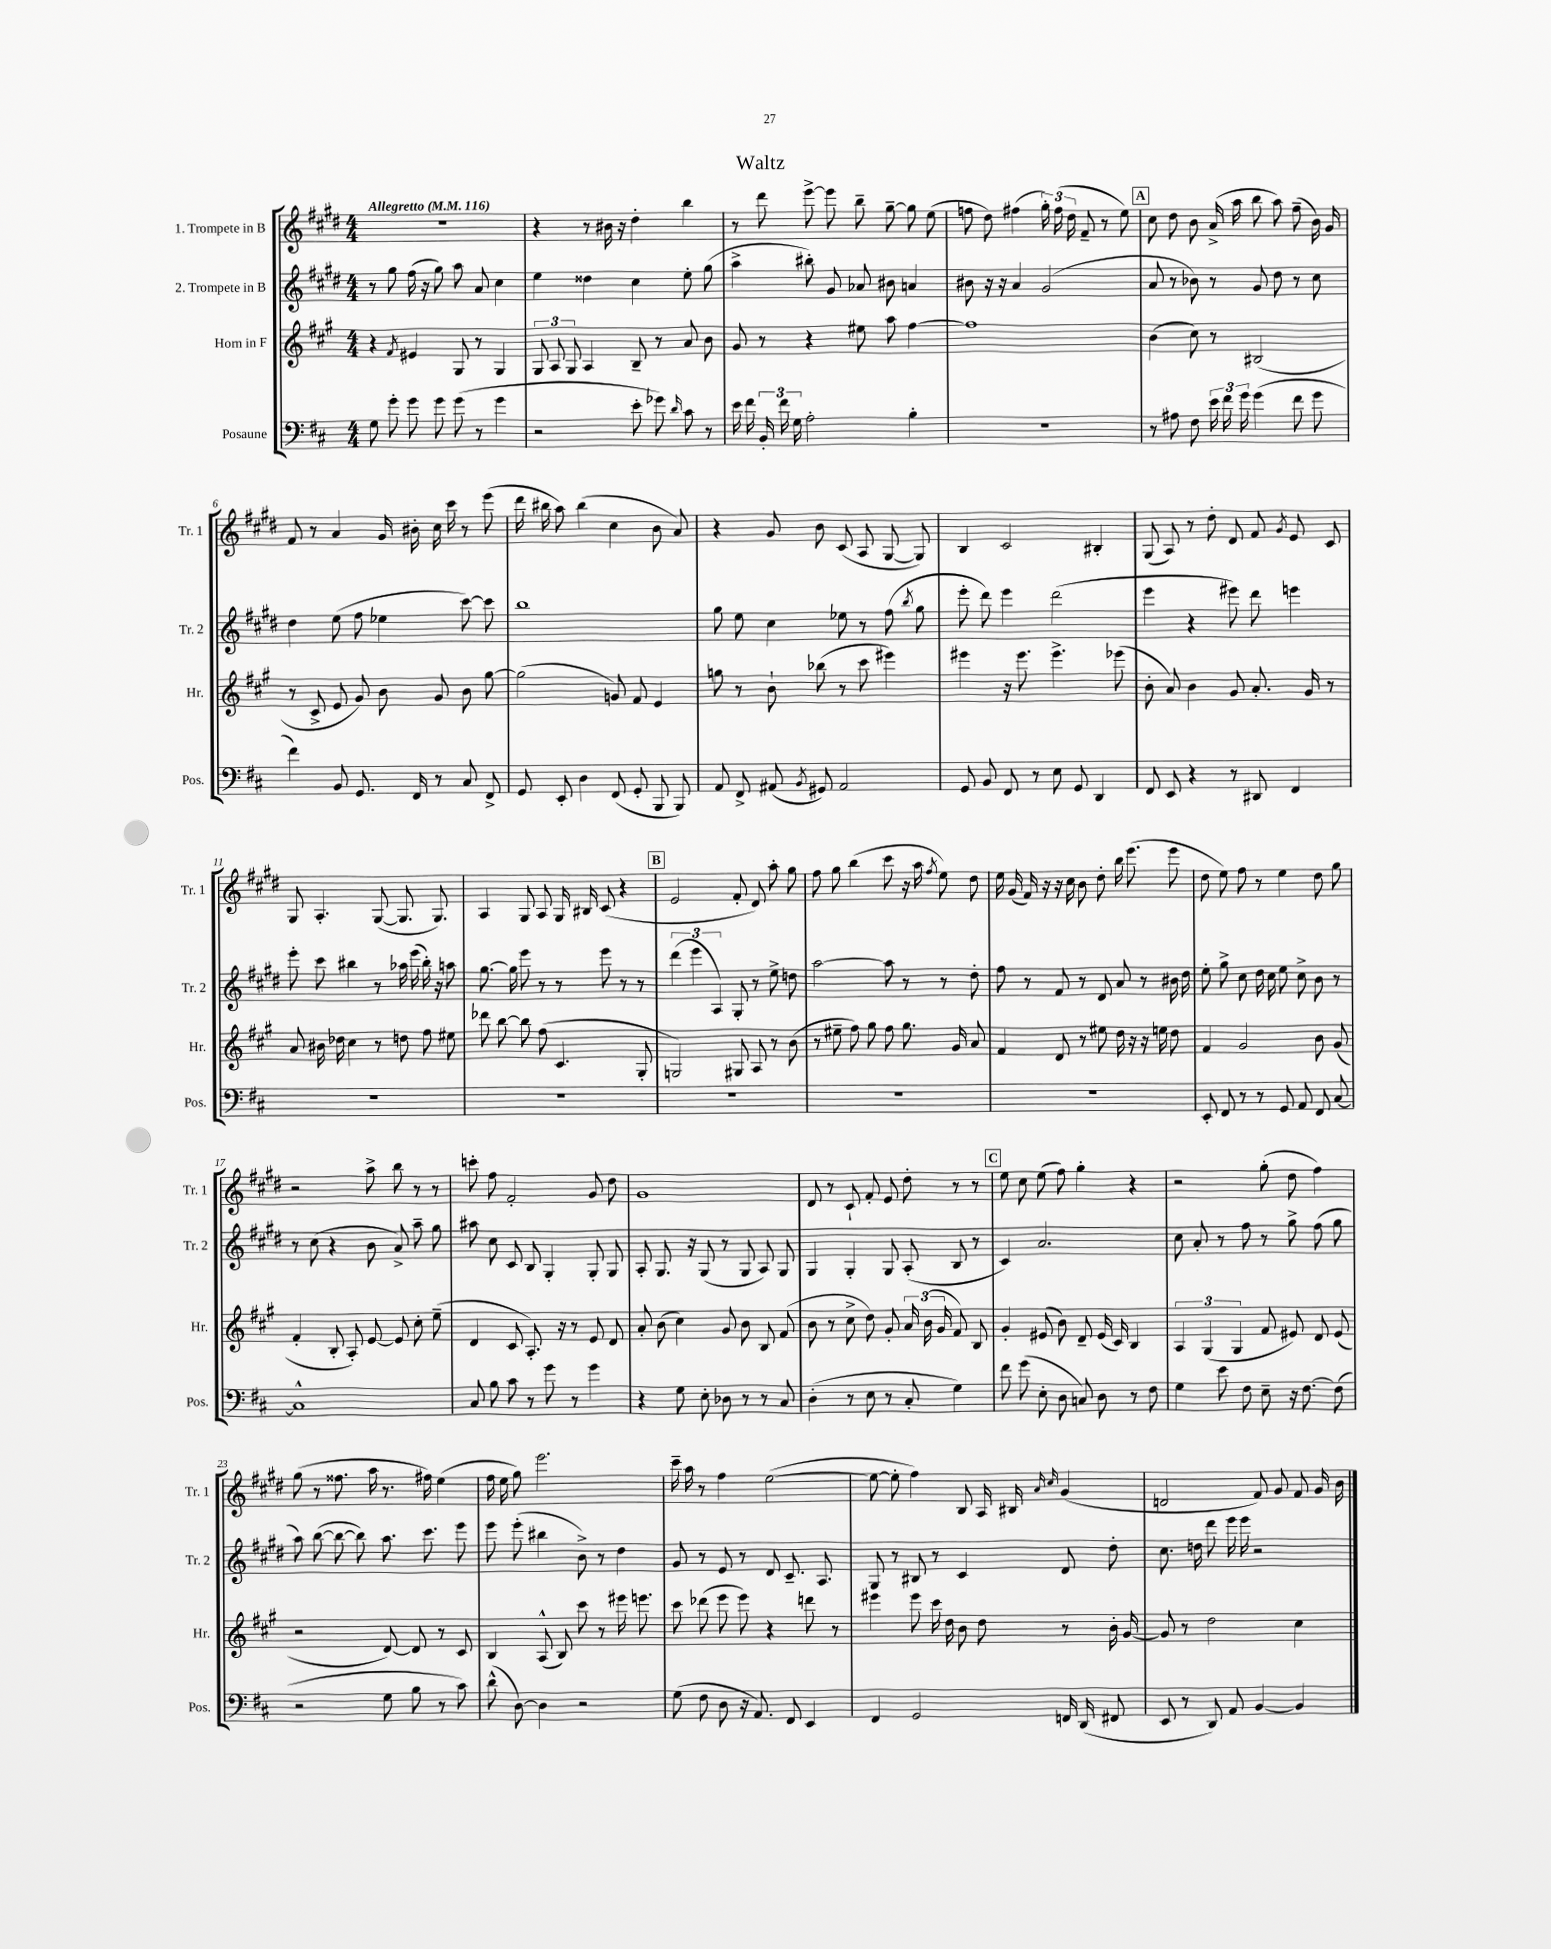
\header { title = "Waltz" }
<<
\new StaffGroup <<
\new Staff = "s0" \with { instrumentName = "1. Trompete in B" shortInstrumentName = "Tr. 1" } {
    \clef treble \key e \major \numericTimeSignature \time 4/4 \tempo "Allegretto" 4 = 116
    \autoBeamOff R1 |
    r4 r8 bis'16 r16 dis''4-. b''4 |
    r8 dis'''8 e'''8~-> e'''8 b''8-- gis''8~-- gis''8 e''8( |
    f''8 dis''8) fis''4( \tuplet 3/2 { gis''16-.) fis''16( dis''16 } fis'8-- r8 e''8) |
    \mark \markup { \box "A" } cis''8 dis''8 b'8 a'16->( a''16 b''8 a''8) fis''8--( b'16) gis'16 |
    fis'8 r8 a'4 gis'16 bis'16-. cis''16 cis'''16 r8 e'''8( |
    dis'''16 bis''16 a''8) bis''4( cis''4 b'8 a'8) |
    r4 gis'8 b'8 cis'8( a8 gis8~ gis8) |
    b4 cis'2 bis4-. |
    gis8( a8) r8 dis''8-. dis'8 fis'8 \acciaccatura { gis'8 } e'8 cis'8 |
    gis8 a4.-. gis8~( gis8. gis8.) |
    a4 gis8 a8 gis16 bis16 cis'8( r4 |
    \mark \markup { \box "B" } e'2 fis'8-. dis'8) a''8-. gis''8 |
    fis''8 gis''8 b''4( cis'''8 r16 a''16 \acciaccatura { fis''8 } e''8) dis''8 |
    e''16 gis'16( fis'16) r16 r16 cis''16 b'8 dis''8-. b''16 e'''8.( e'''8 |
    dis''8 e''8) fis''8 r8 e''4 dis''8 gis''8 |
    r2 a''8-> b''8 r8 r8 |
    c'''8-. fis''8 fis'2-. gis'8 dis''8 |
    gis'1 |
    dis'8 r8 cis'8-! fis'8-. e'8 dis''8-. r8 r8 |
    \mark \markup { \box "C" } e''8 cis''8 e''8( fis''8) gis''4-. r4 |
    r2 gis''8-.( dis''8 fis''4) |
    gis''8( r8 fisis''8. a''16 r8. fis''16) e''4( |
    fis''16 e''16 gis''8) e'''2. |
    cis'''16-- a''16 r8 fis''4 e''2~( |
    e''8~ e''8-. fis''4) b8 a16 bis16 \grace { a'16 cis''16 } gis'4( |
    d'2 fis'8) gis'8 fis'8 gis'16 b'16 \bar "|." |
}
\new Staff = "s1" \with { instrumentName = "2. Trompete in B" shortInstrumentName = "Tr. 2" } {
    \clef treble \key e \major \numericTimeSignature \time 4/4
    \autoBeamOff r8 gis''8 fis''16( r16 gis''8) a''8 a'8 cis''4 |
    e''4 disis''4 cis''4 e''8-. gis''8( |
    a''4-> bis''8-.) gis'8 aes'8 bis'8 a'4 |
    bis'8 r16 r16 a'4 gis'2( |
    \mark \markup { \box "A" } a'8 r8 bes'8) r8 gis'8 dis''8 r8 cis''8 |
    dis''4 e''8( fis''8 ees''4 cis'''8~) cis'''8 |
    b''1 |
    gis''8 e''8 cis''4 ees''8 r8 fis''8( \acciaccatura { b''8 } gis''8 |
    e'''8-. dis'''8) e'''4 dis'''2( |
    e'''4 r4 eis'''8) dis'''8 e'''4 |
    e'''8-. cis'''8 bis''4 r8 aes''16 e'''16( bis''16-.) r16 a''8 |
    gis''8.~ gis''16 e'''8 r8 r8 e'''8 r8 r8 |
    \mark \markup { \box "B" } \tuplet 3/2 { dis'''4( e'''4 a4) } gis8-. r8 e''8-> d''8 |
    a''2~ a''8 r8 r8 dis''8-. |
    fis''8 r8 fis'8 r8 dis'8 a'8 r8 bis'16 dis''16 |
    e''8-. gis''8-> cis''8 dis''16 cis''16 e''8 cis''8-> b'8 r8 |
    r8 cis''8( r4 b'8 a'8->) a''8-- gis''8 |
    ais''8 cis''8 cis'8 b8 gis4-. gis8-. gis8 |
    a8-. gis8. r16 gis8( r8 gis8 a8) gis8 |
    gis4 gis4-. gis8 a8-.( b8 r8 |
    \mark \markup { \box "C" } cis'4) a'2. |
    cis''8 a'8-. r8 fis''8 r8 gis''8-> fis''8( gis''8 |
    a''8) b''8~( b''8~ b''8) a''8. cis'''8. e'''8 |
    e'''8 e'''8-.( bis''4 b'8->) r8 dis''4 |
    gis'8 r8 e'8 r8 dis'8 cis'8.-- a8. |
    gis8 r8 bis8 r8 cis'4 dis'8 dis''8-. |
    cis''8. d''16 dis'''8 e'''16 e'''16 r2 \bar "|." |
}
\new Staff = "s2" \with { instrumentName = "Horn in F" shortInstrumentName = "Hr." } {
    \clef treble \key a \major \numericTimeSignature \time 4/4
    \autoBeamOff r4 \acciaccatura { fis'8 } eis'4 gis8 r8 gis4 |
    \tuplet 3/2 { gis8 a8 gis8 } a4 b8-- r8 a'8 b'8 |
    gis'8 r8 r4 eis''8 a''8 fis''4~ |
    fis''1 |
    \mark \markup { \box "A" } b'4( cis''8) r8 bis2( |
    r8 cis'8-> e'8 gis'8) b'8 gis'8 b'8 gis''8~ |
    gis''2( g'8) fis'8 e'4 |
    g''8 r8 b'8-! bes''8( r8 cis'''8 eis'''4) |
    eis'''4 r16 eis'''8. eis'''4.-> ees'''8( |
    b'8-. a'8) b'4 gis'8 a'8.-. gis'16 r8 |
    a'8 bis'16 des''16 cis''4 r8 d''8 fis''8 eis''8 |
    des'''8 b''8~ b''8 fis''8( cis'4. gis8-. |
    \mark \markup { \box "B" } g2) gis8 a8 r8 b'8( |
    r8 eis''8-- fis''8) gis''8 fis''8 gis''8. gis'16 a'8 |
    fis'4 d'8 r8 eis''8 d''16 r16 r16 e''16 d''8 |
    fis'4 gis'2 b'8 gis'8( |
    fis'4-. b8-. a8-.) e'8~ e'8 cis''8-. e''8--( |
    d'4 cis'8 a8.-.) r16 r8 e'8 d'8 |
    a'8-. b'8( cis''4) gis'8 b'8 b8 fis'8( |
    b'8 r8 cis''8-> d''8) gis'8-. \tuplet 3/2 { a'16 b'16( gis'16 } fis'8) b8 |
    \mark \markup { \box "C" } gis'4-. eis'8( b'8) d'8-- eis'16( cis'16) b4 |
    \tuplet 3/2 { a4 gis4( gis4 } fis'8 eis'8) d'8 eis'8( |
    r2 d'8~) d'8 r8 cis'8 |
    b4 a8-^( b8) cis'''8 r8 eis'''16 e'''8. |
    cis'''8 des'''8( e'''8 e'''8) r4 d'''8 r8 |
    eis'''4 eis'''8 cis'''16 d''16 b'8 d''8 r8 b'16-. gis'16~ |
    gis'8 r8 d''2 cis''4 \bar "|." |
}
\new Staff = "s3" \with { instrumentName = "Posaune" shortInstrumentName = "Pos." } {
    \clef bass \key d \major \numericTimeSignature \time 4/4
    \autoBeamOff g8 g'8-. g'8 g'8 g'8( r8 g'4 |
    r2 e'8-. ges'8) \grace { d'16 } cis'8 r8 |
    e'16 fis'16 \tuplet 3/2 { b,16-. fis'16 g16 } a2-. b4-. |
    R1 |
    \mark \markup { \box "A" } r8 ais8 fis8 \tuplet 3/2 { e'16 fis'16 g'16 } g'4( fis'8 g'8 |
    fis'4) b,8 g,8. fis,16 r8 cis8 fis,8-> |
    g,8 e,8-. d4 fis,8( g,8-. b,,8 b,,8) |
    a,8 fis,8-> ais,8( \acciaccatura { b,8 } gis,8) ais,2 |
    g,8 b,8 fis,8 r8 e8 g,8 d,4 |
    fis,8 e,8 r4 r8 dis,8 fis,4 |
    R1 |
    R1 |
    \mark \markup { \box "B" } R1 |
    R1 |
    R1 |
    e,8-. fis,8 r8 r8 g,8 a,8 fis,8 cis8~ |
    cis1-^ |
    cis8 b8 cis'8 r8 g'8 r8 g'4 |
    r4 g8 e8-. des8 r8 r8 cis8 |
    d4-.( r8 e8 r8 cis8-. g4) |
    \mark \markup { \box "C" } fis'8 g'8( e8-. d8 c8) d8 r8 fis8 |
    g4 e'8 fis8 e8-- r16 fis8.~ fis8( |
    r2 g8 b8 r8 cis'8) |
    d'8-^( d8~) d4 r2 |
    g8( fis8 d8 r16 a,8.) fis,8 e,4 |
    fis,4 g,2 f,16 d,16( fis,8 |
    e,8 r8 d,8) a,8 b,4~ b,4 \bar "|." |
}
>>
>>
